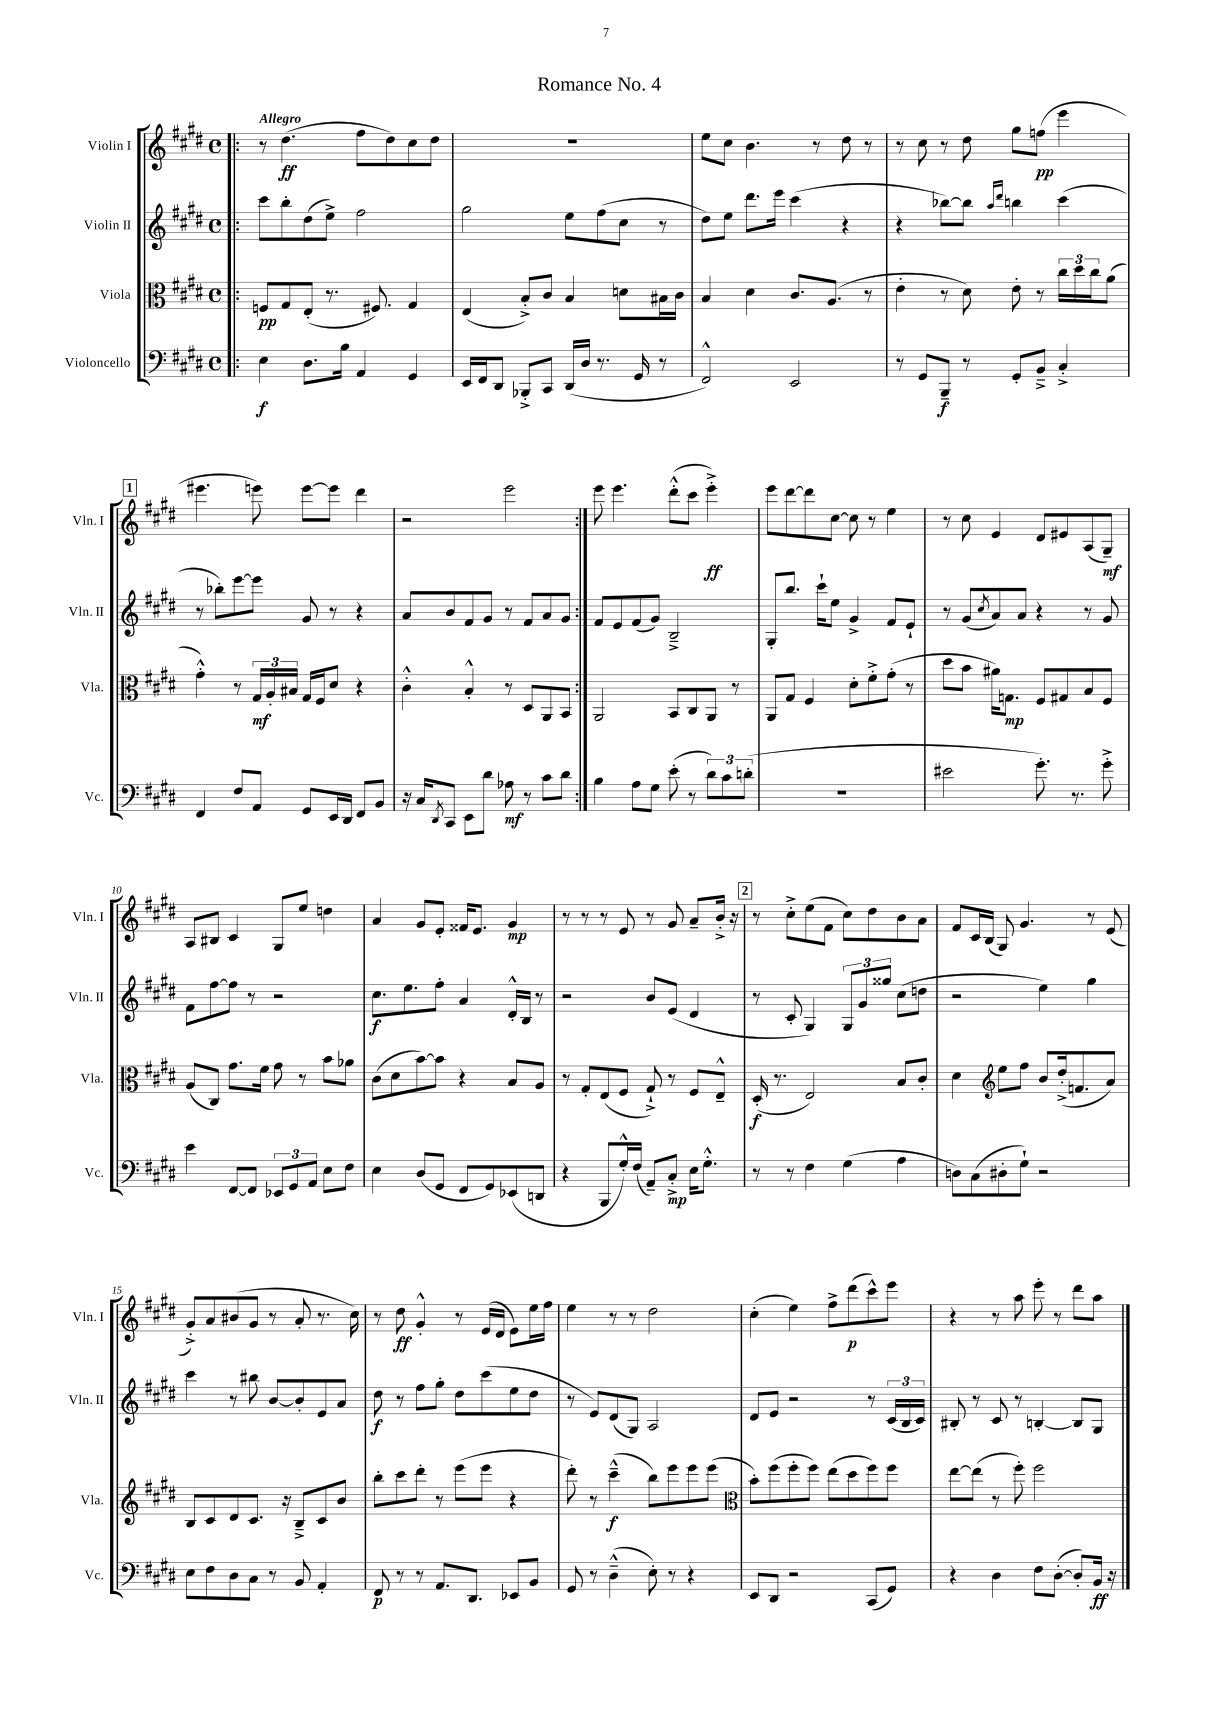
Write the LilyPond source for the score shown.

\header { title = "Romance No. 4" }
<<
\new StaffGroup <<
\new Staff = "s0" \with { instrumentName = "Violin I" shortInstrumentName = "Vln. I" } {
    \clef treble \key e \major \defaultTimeSignature \time 4/4 \tempo "Allegro"
    \repeat volta 2 { \bar ".|:" r8 dis''4.\ff( fis''8 dis''8) cis''8 dis''8 |
    r1 |
    e''8 cis''8 b'4. r8 dis''8 r8 |
    r8 cis''8 r8 dis''8 gis''8 f''8\pp( e'''4 |
    \mark \markup { \box "1" } eis'''4. e'''8) e'''8~ e'''8 dis'''4 |
    r2 e'''2 | }
    e'''8 e'''4. dis'''8-.-^( cis'''8 e'''4-.->\ff) |
    e'''8 dis'''8~ dis'''8 cis''8~ cis''8 r8 e''4 |
    r8 cis''8 e'4 dis'8 eis'8 a8( gis8--\mf) |
    a8 bis8 cis'4 gis8 e''8 d''4 |
    a'4 gis'8 e'8-. fisis'16 e'8. gis'4\mp |
    r8 r8 r8 e'8 r8 gis'8 a'8-- b'16-.-> r16 |
    \mark \markup { \box "2" } r8 cis''8-.-> e''8( fis'8 cis''8) dis''8 b'8 a'8 |
    fis'8 cis'16 b16( gis8) gis'4. r8 e'8( |
    gis'8-.->) a'8 bis'8( gis'8 r8 a'8-. r8. cis''16) |
    r8 dis''8\ff gis'4-.-^ r8 e'16( dis'16 e'8) e''16 fis''16 |
    e''4 r8 r8 dis''2 |
    cis''4-.( e''4) fis''8-> dis'''8\p( cis'''8-^) e'''8 |
    r4 r8 a''8 e'''8-. r8 dis'''8 a''8 \bar "|." |
}
\new Staff = "s1" \with { instrumentName = "Violin II" shortInstrumentName = "Vln. II" } {
    \clef treble \key e \major \defaultTimeSignature \time 4/4
    \repeat volta 2 { \bar ".|:" cis'''8 b''8-. dis''8( e''8->) fis''2 |
    gis''2 e''8 fis''8( cis''8 r8 |
    dis''8) e''8 dis'''8. e'''16 cis'''4( r4 |
    r4 bes''8~) bes''8 \grace { a''16 dis'''16 } b''4 cis'''4( |
    \mark \markup { \box "1" } r8 bes''8-.) e'''8~ e'''8 gis'8 r8 r4 |
    a'8 b'8 fis'8 gis'8 r8 fis'8 a'8 gis'8 | }
    fis'8 e'8 fis'8( gis'8) b2---> |
    gis8-. b''8. cis'''16-! e''8 gis'4-> fis'8 e'8-! |
    r8 gis'8( \acciaccatura { cis''8 } a'8) a'8 r4 r8 gis'8 |
    fis'8 fis''8~ fis''8 r8 r2 |
    cis''8.\f e''8. fis''8-. a'4 dis'16-.-^ b16 r8 |
    r2 b'8 e'8( dis'4 |
    \mark \markup { \box "2" } r8 cis'8-. gis4) \tuplet 3/2 { gis8 gis'8 gisis''8 } cis''8( d''8 |
    r2 e''4) gis''4 |
    cis'''4 r8 bis''8 b'8~ b'8-. e'8 a'8 |
    dis''8\f r8 fis''8 gis''8-. dis''8 cis'''8( e''8 dis''8 |
    r8 e'8) dis'8( gis8) a2 |
    dis'8 e'8 r2 r8 \tuplet 3/2 { cis'16( b16 cis'16) } |
    bis8-. r8 cis'8 r8 b4~-. b8 gis8 \bar "|." |
}
\new Staff = "s2" \with { instrumentName = "Viola" shortInstrumentName = "Vla." } {
    \clef alto \key e \major \defaultTimeSignature \time 4/4
    \repeat volta 2 { \bar ".|:" f8\pp gis8 e8-.( r8. fis8.) gis4 |
    e4( b8-.->) cis'8 b4 d'8 bis16 cis'16 |
    b4 dis'4 cis'8. a8.( r8 |
    e'4-. r8 dis'8) e'8-. r8 \tuplet 3/2 { cis''16 dis''16 cis''16 } a'8( |
    \mark \markup { \box "1" } gis'4-.-^) r8 \tuplet 3/2 { gis16\mf a16-. bis16 } gis16 fis16 dis'8 r4 |
    cis'4-.-^ b4-.-^ r8 dis8 a,8 b,8 | }
    a,2 b,8 cis8 a,8 r8 |
    a,8 gis8 fis4 dis'8-. fis'8-.-> gis'8-.( r8 |
    dis''8 b'8 ais'16) g8.\mp fis8 gis8 b8 fis8 |
    a8( cis8) gis'8. fis'16 gis'8 r8 b'8 aes'8 |
    cis'8( dis'8 b'8~) b'8 r4 b8 a8 |
    r8 gis8-. e8( fis8 gis8-!->) r8 fis8 e8---^ |
    \mark \markup { \box "2" } dis16-.\f( r8. e2) b8 cis'8-. |
    dis'4 \clef treble e''8 fis''8 b'8 dis''16-.->( f'8. a'8) |
    b8 cis'8 dis'8 cis'8. r16 b8---> cis'8 b'8 |
    b''8-. cis'''8 dis'''8-. r8 e'''8( e'''8 r4 |
    dis'''8-.) r8 cis'''4---^\f( b''8) e'''8 e'''8 e'''8( |
    \clef alto b'8-.) fis''8( fis''8-. fis''8) e''8( dis''8 fis''8) fis''8 |
    e''8~ e''8( r8 fis''8-.) fis''2 \bar "|." |
}
\new Staff = "s3" \with { instrumentName = "Violoncello" shortInstrumentName = "Vc." } {
    \clef bass \key e \major \defaultTimeSignature \time 4/4
    \repeat volta 2 { \bar ".|:" e4\f dis8. b16 a,4 gis,4 |
    e,16 fis,16 dis,8 bes,,8-.-> cis,8 dis,16( dis16 r8. gis,16 r8 |
    fis,2-^) e,2 |
    r8 gis,8 b,,8--\f r8 gis,8-. b,8---> cis4-.-> |
    \mark \markup { \box "1" } fis,4 fis8 a,8 gis,8 e,16 dis,16 fis,8 b,8 |
    r16 cis16 \acciaccatura { dis,8 } cis,8 e,8 dis'8 aes8\mf r8 cis'8 dis'8 | }
    b4 a8 gis8 e'8-.( r8 \tuplet 3/2 { dis'8) cis'8 d'8-.( } |
    r1 |
    eis'2 gis'8.-.) r8. gis'8-.-> |
    e'4 fis,8~ fis,8 \tuplet 3/2 { ees,8 gis,8 a,8 } e8 fis8 |
    e4 dis8( gis,8 fis,8 gis,8) ees,8( d,8 |
    r4 b,,8 gis16-.-^) fis16( a,8--) cis8-.->\mp e16 gis8.-.-^ |
    \mark \markup { \box "2" } r8 r8 fis4 gis4( a4 |
    d8) cis8( dis8-. gis8-!) r2 |
    e8 fis8 dis8 cis8 r8 b,8 a,4-. |
    fis,8\p r8 r8 a,8. dis,8. ees,8 b,8 |
    gis,8 r8 dis4---^( e8-.) r8 r4 |
    e,8 dis,8 r2 cis,8( gis,8) |
    r4 dis4 fis8 dis8~-.( dis8-.) b,16\ff r16 \bar "|." |
}
>>
>>
